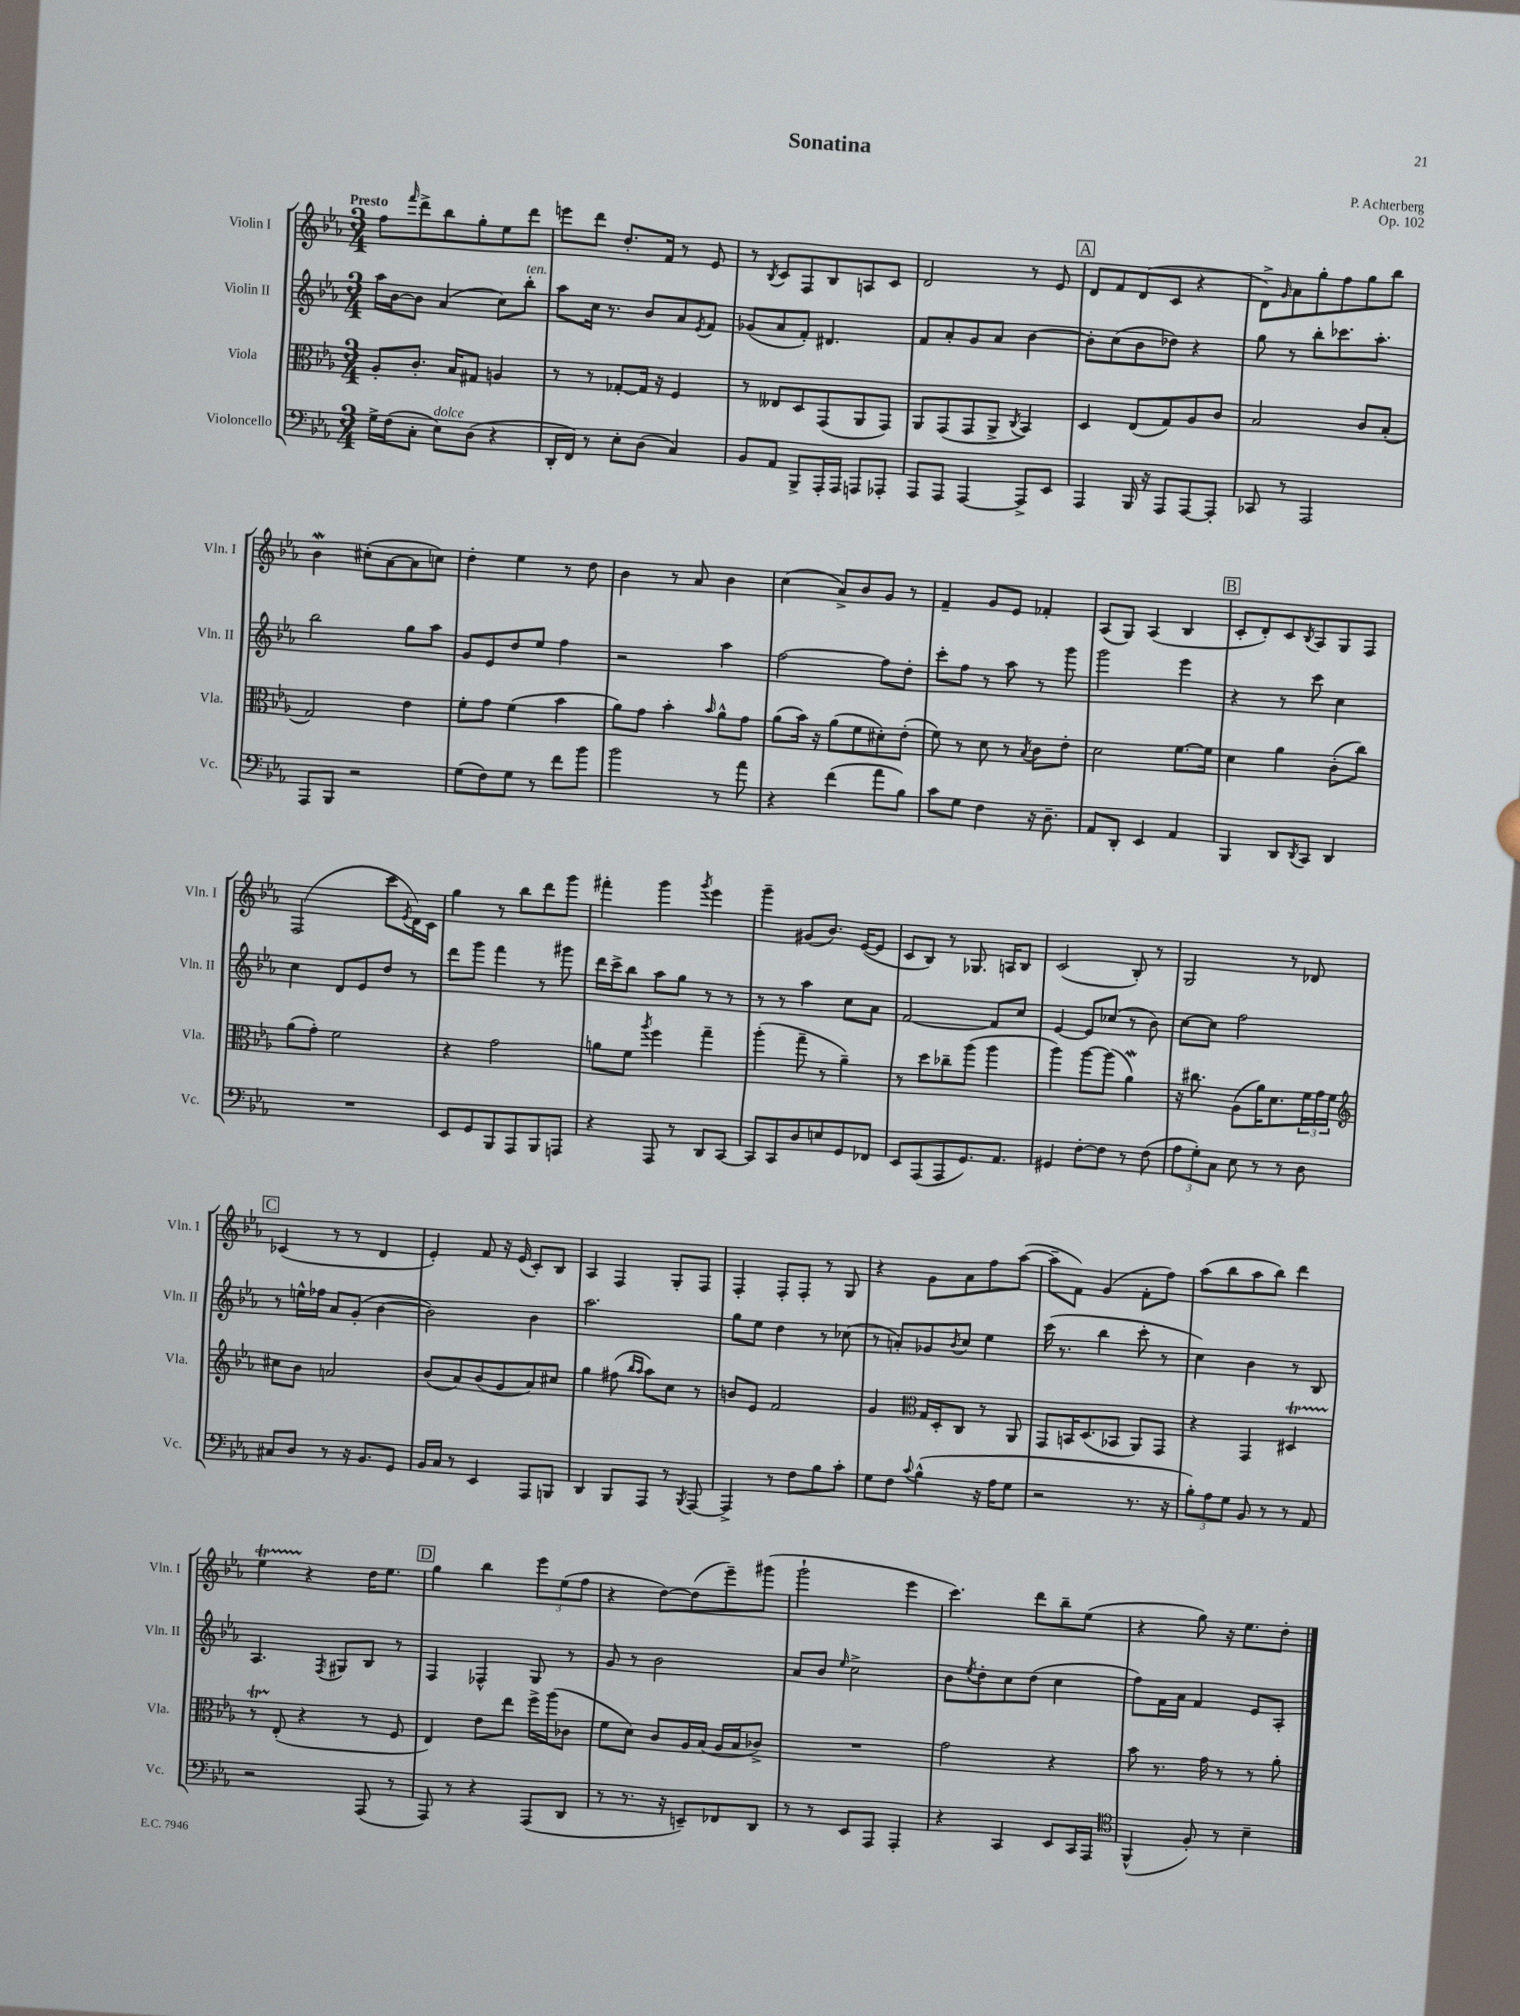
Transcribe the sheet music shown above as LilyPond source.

\header { title = "Sonatina" composer = "P. Achterberg" opus = "Op. 102" }
<<
\new StaffGroup <<
\new Staff = "s0" \with { instrumentName = "Violin I" shortInstrumentName = "Vln. I" } {
    \clef treble \key ees \major \numericTimeSignature \time 3/4 \tempo "Presto"
    f''8 \grace { f'''16 } d'''8-> bes''8 g''8-. ees''8 d'''8 |
    e'''8 d'''8 d''8.-. f'16 r8 ees'8 |
    r8 \acciaccatura { bes8 } c'8 f8 bes8 a8 c'8 |
    d'2 r8 ees'8 |
    \mark \markup { \box "A" } d'8 f'8 d'8( c'8 r4 |
    d'8->) \grace { g'16 } aes'8 g''8-. f''8 g''8 bes''8 |
    bes'4\mordent cis''8-.( aes'8~ aes'8 c''8) |
    d''4-. ees''4 r8 d''8 |
    bes'4 r8 aes'8 bes'4 |
    c''4( aes'8->) bes'8 g'8 r8 |
    f'4-- g'8 ees'8 fes'4-. |
    aes8( g8) aes4( bes4 |
    \mark \markup { \box "B" } c'8-. d'8-.) c'8 \acciaccatura { bes8 } aes8 g8 f8 |
    f2( c'''8 \acciaccatura { ees'8 } d'16) c'16 |
    g''4 r8 bes''8 d'''8 g'''8 |
    fis'''4-. g'''4 \acciaccatura { g'''8 } ees'''4 |
    g'''4-- gis'8( bes'8.) ees'16~( ees'8 |
    c'8 bes8) r8 ges8. a16 bes8 |
    c'2( bes8-.) r8 |
    g2 r8 des'8 |
    \mark \markup { \box "C" } ces'4( r8 r8 d'4 |
    ees'4-.) f'8 r16 ees'16( c'8-.) bes8 |
    aes4 f4 g8-. f8 |
    f4-. f8-. f8-. r8 g8 |
    r4 g'8 aes'8 f''8 aes''8~( |
    aes''8-- f'8) g'4( f'8-. f''8) |
    aes''8( bes''8 aes''8 bes''8) d'''4 |
    ees''4\startTrillSpan r4\stopTrillSpan d''16 ees''8. |
    \mark \markup { \box "D" } g''4 bes''4 \tuplet 3/2 { ees'''8 ees''8( f''8 } |
    r4 d''8~) d''8( ees'''8--) gis'''8( |
    g'''2-! ees'''4 |
    c'''4.) d'''8 bes''8-- ees''8( |
    r4 g''8) r16 ees''8. d''8-. \bar "|." |
}
\new Staff = "s1" \with { instrumentName = "Violin II" shortInstrumentName = "Vln. II" } {
    \clef treble \key ees \major \numericTimeSignature \time 3/4
    aes''16 bes'16~ bes'8 aes'4( c''8) bes''8-.^\markup { \italic "ten." } |
    aes''8 c''16 r8. bes'8 aes'8 \acciaccatura { ees'8 } f'8 |
    ges'8( aes'8 f'8-.) dis'4. |
    f'8 aes'8-. g'8 aes'8 bes'4~ |
    \mark \markup { \box "A" } bes'8-. c''8( bes'8 des''8) r4 |
    g''8 r8 bes''8-. ces'''8. aes''8.-. |
    bes''2 g''8 aes''8 |
    g'8 ees'8 d''8 ees''8 f''4 |
    r2 aes''4 |
    f''2~ f''8 d''8-. |
    c'''8-. f''8 r8 aes''8 r8 g'''8 |
    g'''2 ees'''4 |
    \mark \markup { \box "B" } r4 r8 c'''8 c''4 |
    c''4 d'8 ees'8 d''8 r8 |
    d'''8 g'''8 f'''4 r8 gis'''8 |
    d'''16 c'''16-> bes''8 aes''8 g''8 r8 r8 |
    r8 r8 aes''4 c''8 aes'8 |
    f'2~ f'8 c''8 |
    ees'4~ ees'8 ces''8( r8 bes'8) |
    c''8~ c''8 f''2 |
    \mark \markup { \box "C" } r8 e''16-^ fes''16 aes'8 g'8-.( bes'4~ |
    bes'2) bes'4 |
    aes''2. |
    g''8 ees''8 d''4 r8 ces''8( |
    r8 a'8-.) ges'8 \acciaccatura { bes'8 } c''8 ees''4 |
    c'''16( r8. bes''4 c'''8-. r8 |
    c''4) bes'4 r8 bes8 |
    aes4. \acciaccatura { f8 } gis8 bes8 r8 |
    \mark \markup { \box "D" } f4 fes4-^ g8 r8 |
    g'8 r8 bes'2 |
    aes'8 bes'8 \grace { ees''16 } c''2-> |
    bes'8 \acciaccatura { ees''8 } d''8-. c''8 d''8( c''4 |
    f''8) f'16 aes'16 f'4 ees'8 aes8-. \bar "|." |
}
\new Staff = "s2" \with { instrumentName = "Viola" shortInstrumentName = "Vla." } {
    \clef alto \key ees \major \numericTimeSignature \time 3/4
    aes8-. c'8.-. bes16 gis8 a4 |
    r8 r8 ges8~-. ges16 r16 f4 |
    r8 eeses8 d8 g,8( aes,8 g,8) |
    aes,8 g,8( g,8 aes,8-> \acciaccatura { c8 } bes,4) |
    \mark \markup { \box "A" } d4 ees8( g8) aes8 c'8 |
    bes2 c'8 bes8-.( |
    g2) ees'4 |
    f'8-. g'8 f'4( bes'4 |
    aes'8) g'8 bes'4-. \grace { bes'16 } aes'8-^ g'8 |
    aes'8( bes'16) r16 aes'8( f'8 dis'8-.) ees'8-.( |
    f'8) r8 d'8 r8 \acciaccatura { bes8 } c'8 ees'8-. |
    d'2 f'8.~ f'16 |
    \mark \markup { \box "B" } d'4 aes'4 c'8-.( c''8) |
    aes'8( g'8-.) f'2 |
    r4 g'2 |
    a'8 f'8 \acciaccatura { aes''8 } f''4 g''4-- |
    aes''4-.( g''8-- r8 aes'4--) |
    r8 d''8 ces''8-- aes''8( aes''4 |
    aes''4) aes''8~ aes''8( aes'4\mordent) |
    r16 cis''8. aes8( aes'16) d'8. \tuplet 3/2 { f'16 g'16 f'16 } |
    \mark \markup { \box "C" } \clef treble cis''8 bes'8 a'2 |
    bes'8( aes'8) bes'8( g'8 aes'8) cis''8 |
    g''4 fis''8( \grace { bes''16 aes''16 } aes''8) c''8 r8 |
    b'8 ees'8 f'2 |
    g'4 \clef alto g16 d16-. c8 r8 aes,8 |
    g,8 b,16 d8.( bes,8 aes,8) g,8 |
    r4 g,4 dis4\startTrillSpan |
    r8 ees8-.\stopTrillSpan( r4 r8 f8 |
    \mark \markup { \box "D" } ees4) ees'8 ees''8 f''16-> aes''16( ces'8 |
    f'8 d'8) c'8 aes16 bes16( aes16 bes16 ces'8->) |
    R2. |
    g'2 r4 |
    bes'8 r8. g'16 r8 r8 aes'8-. \bar "|." |
}
\new Staff = "s3" \with { instrumentName = "Violoncello" shortInstrumentName = "Vc." } {
    \clef bass \key ees \major \numericTimeSignature \time 3/4
    g16-> f16( c8-. ees8^\markup { \italic "dolce" }) d8( r4 |
    d,16-. f,16) r8 ees8-. d8( c4) |
    bes,8 aes,8 bes,,8-> aes,,16-. aes,,16 a,,8 aes,,8-. |
    aes,,8 aes,,8 aes,,4~ aes,,8-> ees,8 |
    \mark \markup { \box "A" } aes,,4 bes,,16 r16 aes,,8 aes,,8~ aes,,8-. |
    ces,8 r8 aes,,2 |
    aes,,8 bes,,8 r2 |
    g8( f8) g8 r8 f'8 bes'8 |
    bes'2 r8 aes'8 |
    r4 f'4( aes'8 bes8) |
    c'8 g8 f4 r16 d8.-- |
    aes,8 d,8-. ees,4 aes,4 |
    \mark \markup { \box "B" } bes,,4 d,8 \acciaccatura { d,8 } c,8 d,4 |
    R2. |
    ees,8 g,8 bes,,8 aes,,8 bes,,8 a,,8 |
    r4 aes,,8 r8 d,8 c,8~ |
    c,8 c,8 d8 e8 g,8 fes,8 |
    ees,8 aes,,8( aes,,8 g,8.) aes,8. |
    gis,4 f8~-. f8 r8 f8( |
    \tuplet 3/2 { aes8 g8-.) c8 } ees8 r8 r8 d8 |
    \mark \markup { \box "C" } cis8 d8 r8 r16 bes,8. g,8 |
    bes,16 c16 r8 ees,4 aes,,8 b,,8 |
    d,4 bes,,8 aes,,8 r8 \acciaccatura { bes,,8 } aes,,8~ |
    aes,,4-> r8 f8 bes8 c'8-. |
    g8 f8 \appoggiatura { c'8 } bes4-^( r16 aes16 g8 |
    r2 r8. r16 |
    \tuplet 3/2 { bes8-.) aes8 g8 } bes,8 r8 r8 aes,8 |
    r2 aes,,8( r8 |
    \mark \markup { \box "D" } aes,,8) r8 r4 aes,,8( d,8 |
    r8 r8. r16 e,8--) fes,8 d,8 |
    r8 r8 ees,8 aes,,8 aes,,4-. |
    r4 c,4 ees,8 c,16 aes,,16 |
    \clef tenor f,4-^( f8-.) r8 bes4-- \bar "|." |
}
>>
>>
\layout { \context { \Score \remove "Bar_number_engraver" } }
